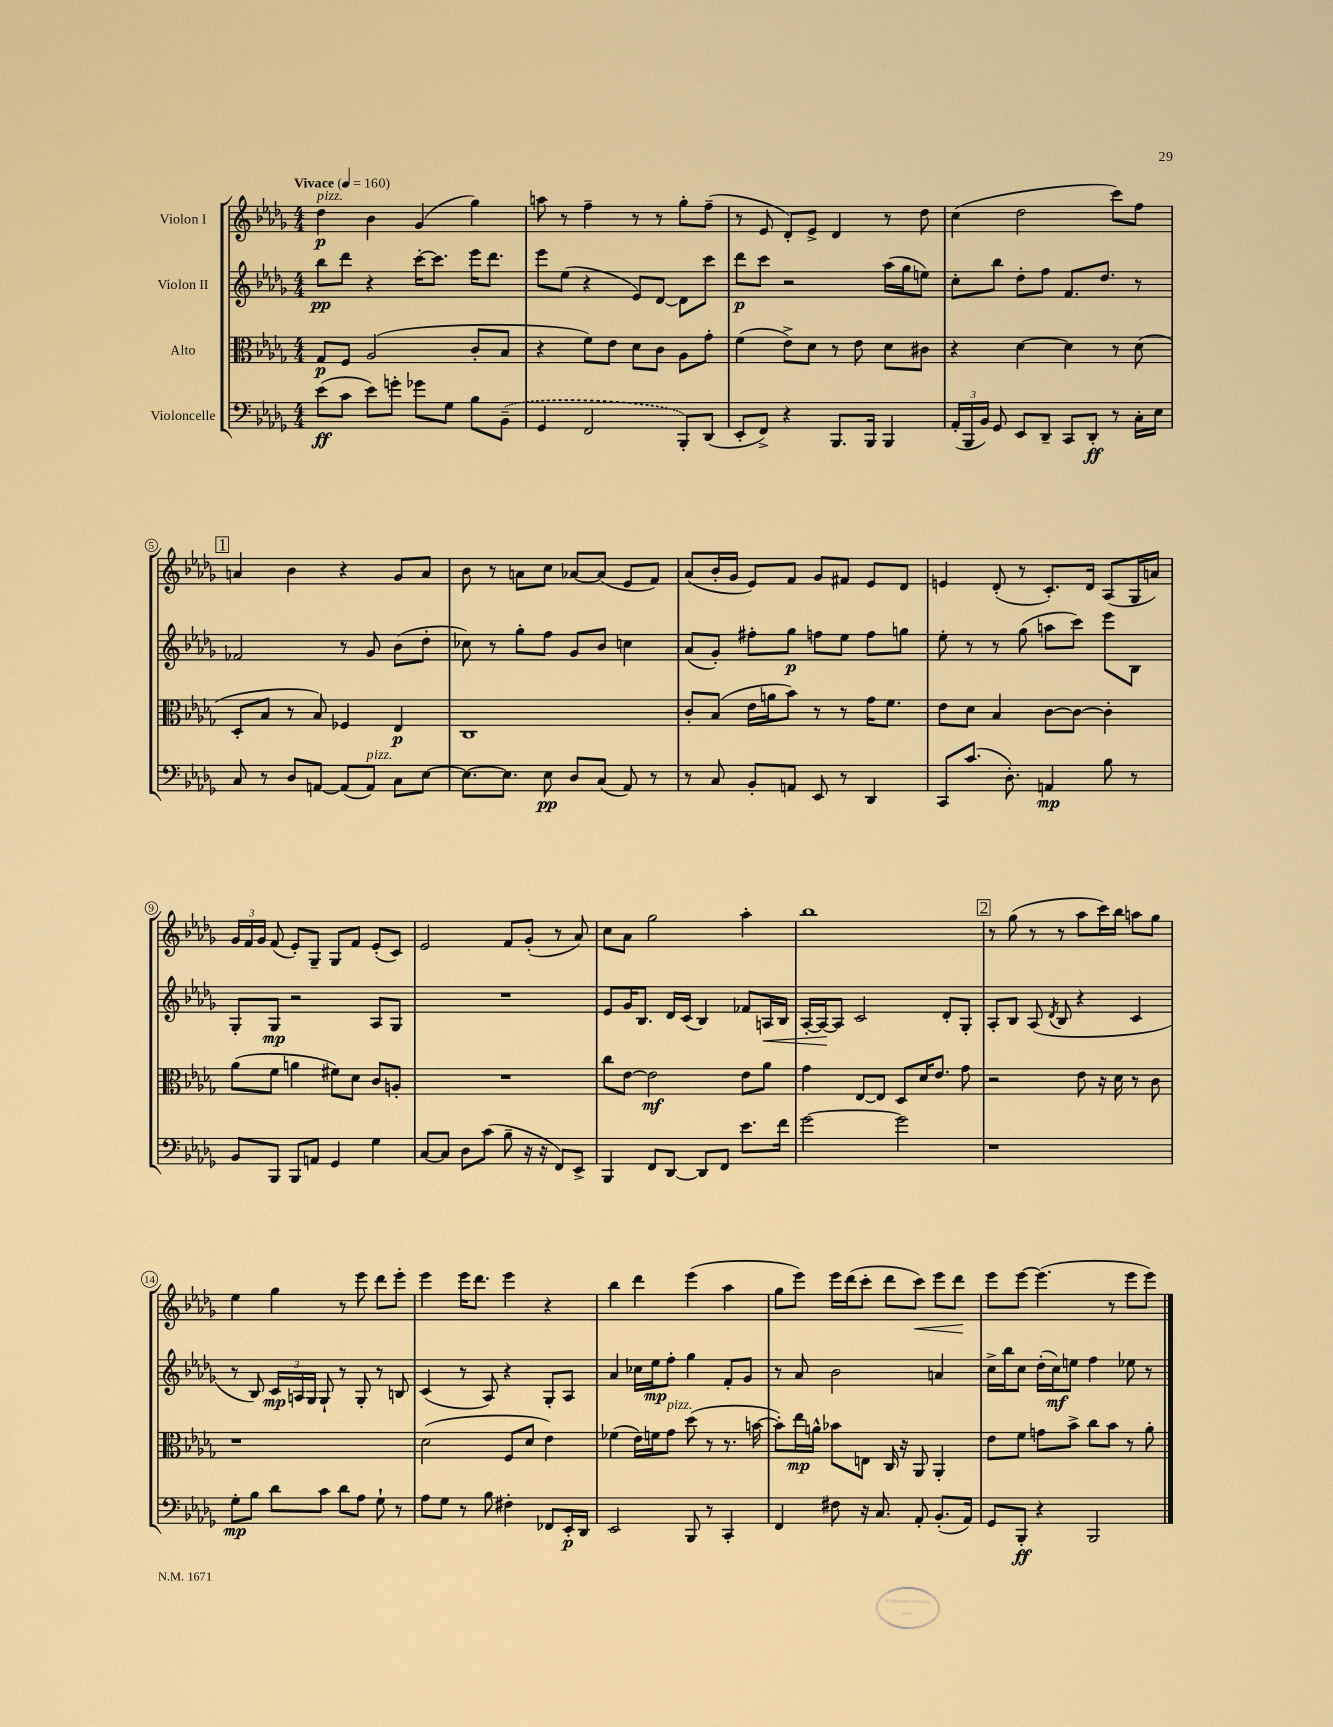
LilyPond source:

<<
\new StaffGroup <<
\new Staff = "s0" \with { instrumentName = "Violon I" } {
    \clef treble \key des \major \numericTimeSignature \time 4/4 \tempo "Vivace" 4 = 160
    \autoBeamOff des''4\p^\markup { \italic "pizz." } bes'4 ges'4( ges''4) |
    a''8 r8 f''4-- r8 r8 ges''8[-. f''8]--( |
    r8 ees'8 des'8[-.) ees'8]-> des'4 r8 des''8 |
    c''4( des''2 c'''8[) f''8] |
    \mark \markup { \box "1" } a'4 bes'4 r4 ges'8[ a'8] |
    bes'8 r8 a'8[ c''8] aes'8[~ aes'8]( ees'8[ f'8]) |
    aes'8[( bes'16-. ges'16] ees'8[) f'8] ges'8[ fis'8] ees'8[ des'8] |
    e'4 des'8-.( r8 c'8.[-.) des'16] aes8[( ges16 a'16]) |
    \tuplet 3/2 { ges'16[ f'16 ges'16] } f'8( ees'8[-.) ges8]-- ges8[ f'8] ees'8[-.( c'8]) |
    ees'2 f'8[ ges'8]-.( r8 aes'8) |
    c''8[ aes'8] ges''2 aes''4-. |
    bes''1 |
    \mark \markup { \box "2" } r8 ges''8( r8 r8 aes''8[ c'''16) bes''16] a''8[ ges''8] |
    ees''4 ges''4 r8 ees'''8 des'''8[ ees'''8]-. |
    ees'''4 ees'''16[ des'''8.] ees'''4 r4 |
    bes''4 des'''4 ees'''4( aes''4 |
    ges''8[ ees'''8]) ees'''16[ des'''16( c'''8]-. des'''8[ c'''8]\<) ees'''8[ des'''8]\! |
    ees'''8[ ees'''8]~ ees'''4.( r8 ees'''8[ ees'''8]) \bar "|." |
}
\new Staff = "s1" \with { instrumentName = "Violon II" } {
    \clef treble \key des \major \numericTimeSignature \time 4/4
    \autoBeamOff bes''8[\pp des'''8] r4 c'''16[~-. c'''8.] ees'''16[ des'''8.] |
    ees'''8[ ees''8]( r4 ees'8[) des'8]~ des'8[ c'''8] |
    des'''8[\p c'''8] r2 aes''16[( ges''16 e''8]) |
    c''8[-. bes''8] des''8[-. f''8] f'8.[ des''8.] r8 |
    \mark \markup { \box "1" } fes'2 r8 ges'8 bes'8[( des''8]-. |
    ces''8) r8 ges''8[-. f''8] ges'8[ bes'8] c''4 |
    aes'8[( ges'8]-.) fis''8[-. ges''8]\p f''8[ ees''8] f''8[ g''8] |
    ees''8-. r8 r8 ges''8( a''8[ c'''8]) ees'''8[ bes8] |
    ges8[-. ges8]\mp r2 aes8[ ges8] |
    R1 |
    ees'8[ ges'16 bes8.] des'16[ c'16]( bes4) fes'8[ a16\< bes16] |
    aes16[~-. aes16~\! aes8] c'2 des'8[-. ges8]-. |
    \mark \markup { \box "2" } aes8[-. bes8] aes8( \acciaccatura { des'8 } bes8 r4 c'4 |
    r8 bes8) \tuplet 3/2 { c'16[\mp a16 ges16] } ges8-! r8 ges8-. r8 b8 |
    c'4( r8 aes8) r4 ges8[-. aes8] |
    aes'4 ces''16[ ees''16\mp f''8]-. ges''4 f'8[-. ges'8] |
    r8 aes'8 bes'2 a'4 |
    c''16[-> bes''16 c''8] des''16[-.( c''16\mf) e''8] f''4 ees''8 r8 \bar "|." |
}
\new Staff = "s2" \with { instrumentName = "Alto" } {
    \clef alto \key des \major \numericTimeSignature \time 4/4
    \autoBeamOff ges8[\p f8] aes2( c'8[-. bes8] |
    r4 f'8[) ees'8] des'8[ c'8] aes8[ ges'8]-. |
    f'4( ees'8[->) des'8] r8 ees'8 des'8[ cis'8] |
    r4 des'4~ des'4 r8 des'8( |
    \mark \markup { \box "1" } des8[-. bes8] r8 bes8) fes4 ees4\p |
    c1 |
    c'8[-. bes8]( ees'16[ a'16 bes'8]) r8 r8 ges'16[ f'8.] |
    ees'8[ des'8] bes4 c'8[~ c'8]~ c'4-. |
    aes'8[( f'8] a'4 fis'8[) des'8] c'8[ a8]-. |
    R1 |
    c''8[ ees'8]~ ees'2\mf ees'8[ aes'8] |
    ges'4 ees8[~ ees8] des8[ des'16 ees'8.] ges'8 |
    \mark \markup { \box "2" } r2 ees'8 r16 des'16 r8 c'8 |
    r1 |
    des'2( f8[ des'8] ees'4) |
    fes'4( ees'16[) f'16 ges'8]^\markup { \italic "pizz." } des''8( r8 r8. b'16~ |
    b'8[-.) ees''16\mp a'16]-^ bes'8[ e8] c16 r16 aes,8 aes,4-. |
    ees'8[ f'8] g'8[ bes'8]-> c''8[ bes'8] r8 aes'8-. \bar "|." |
}
\new Staff = "s3" \with { instrumentName = "Violoncelle" } {
    \clef bass \key des \major \numericTimeSignature \time 4/4
    \autoBeamOff ees'8[\ff( c'8] ees'8[) g'8]-. ges'8[ ges8] bes8[ \once \slurDashed bes,8]--( |
    ges,4 f,2 bes,,8[-.) des,8]( |
    ees,8[-. f,8]->) r4 bes,,8.[ bes,,16] bes,,4 |
    \tuplet 3/2 { aes,16[-.( bes,,16 bes,16]) } ges,8 ees,8[ des,8]-- c,8[ des,8]-.\ff r8 c16[-. ees16] |
    \mark \markup { \box "1" } c8 r8 des8[ a,8]~ a,8[( a,8]^\markup { \italic "pizz." }) c8[ ees8]~ |
    ees8.[~ ees8.] ees8\pp des8[ c8]( aes,8) r8 |
    r8 c8 bes,8[-. a,8] ees,8 r8 des,4 |
    c,8[ c'8.]( des8.-.) a,4\mp bes8 r8 |
    bes,8[ bes,,8] bes,,8[ a,8] ges,4 ges4 |
    c8[~ c8] des8[ c'8]( bes8-- r16 r16 f,8[) ees,8]-> |
    bes,,4 f,8[ des,8]~ des,8[ f,8] ees'8.[ f'16] |
    ges'2~ ges'2 |
    \mark \markup { \box "2" } r1 |
    ges8[-.\mp bes8] des'8[ c'8] des'8[ aes8] ges8-! r8 |
    aes8[ ges8] r8 bes8 fis4-. fes,8[ ees,16-.\p des,16] |
    ees,2 bes,,8 r8 c,4-. |
    f,4 fis8 r16 c8. aes,8-. bes,8.[-.( aes,16]) |
    ges,8[ bes,,8]-.\ff r4 bes,,2 \bar "|." |
}
>>
>>
\layout { \context { \Score \override BarNumber.stencil = #(make-stencil-circler 0.1 0.3 ly:text-interface::print) } }
